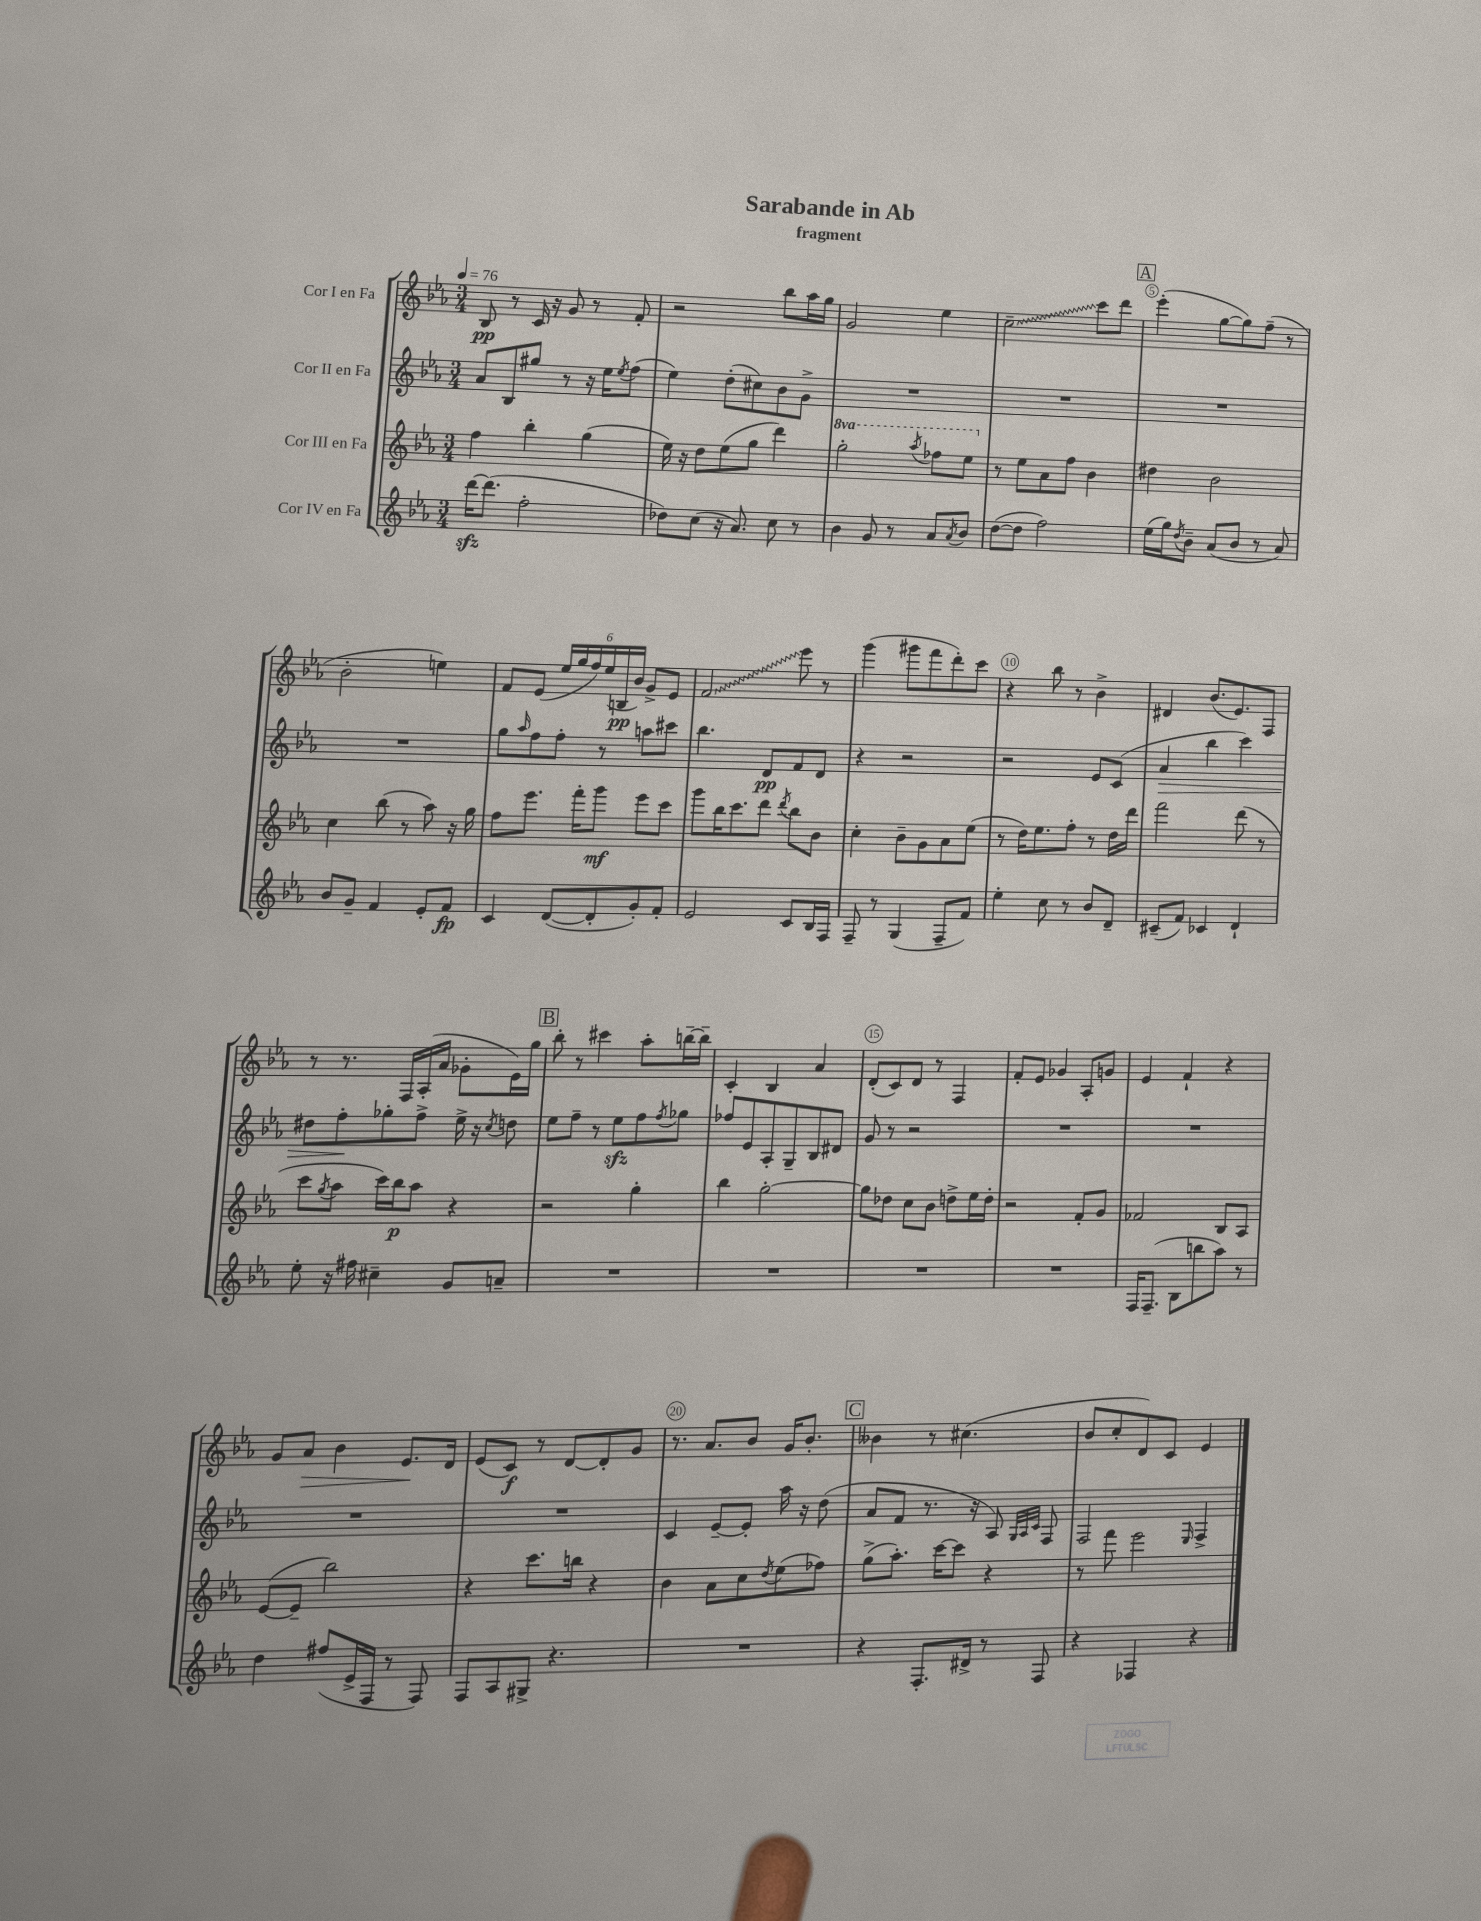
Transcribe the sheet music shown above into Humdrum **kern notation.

**kern	**kern	**kern	**kern
*staff4	*staff3	*staff2	*staff1
*clefG2	*clefG2	*clefG2	*clefG2
*k[b-e-a-]	*k[b-e-a-]	*k[b-e-a-]	*k[b-e-a-]
*M3/4	*M3/4	*M3/4	*M3/4
*MM76	*MM76	*MM76	*MM76
[16ddd\LK	4ff\	8a-/L	8B-/
(8.ddd\]J	.	.	.
.	.	8B-/	8r
2ff'\	4bb-'\	8gg#/J	16c/
.	.	.	16r
.	.	8r	8g/
.	(4gg\	16r	8r
.	.	16ee-\LK	.
.	.	8qee-/	.
.	.	(8ff\J	8f'/
=	=	=	=
8dd-\L)	16ee-\)	4ee-\)	2r
.	16r	.	.
(8cc\J	8dd\L	.	.
16r	(8ee-\	(8dd'\L	.
8.a-/)	.	.	.
.	8gg\J	8cc#\)	.
8cc\	4ddd\)	8b-\	8bb-\L
8r	.	8g^\J	16aa-\L
.	.	.	16gg\JJ
=	=	=	=
4b-\	2ggg'\	2.r	2g/
8g/	.	.	.
8r	.	.	.
.	8qaaa-/	.	.
8a-/L	8fff-\L	.	4ee-\
8qa-/	.	.	.
8b-/J	8eee-\J	.	.
=	=	=	=
([8dd\L	8r	2.r	2cc~\
8dd\]J	8ee-\L	.	.
2ff\)	8a-\	.	.
.	8ff\J	.	.
.	4b-\	.	8ccc\L
.	.	.	8ddd\J
=	=	=	=
(16ee-\LL	4dd#\	2.r	(4eee-'\
16gg\J)	.	.	.
8qdd/	.	.	.
8b-~\J	.	.	.
(8a-/L	2b-\	.	[8gg\L
8b-/J	.	.	8gg\])
8r	.	.	(8ff~\J
8a-/)	.	.	8r
=	=	=	=
8b-/L	4cc\	2.r	2b-'\
8g~/J	.	.	.
4f/	(8bb-\	.	.
.	8r	.	.
8e-'/L	8aa-\)	.	4ee\)
8f/J	16r	.	.
.	16gg\	.	.
=	=	=	=
4c/	8ff\L	8gg\L	8f/L
.	.	16qqaa-/	.
.	8.eee-\J	8ff\	(8e-/J
([8d/L	.	8ff'\J	24ee-/LL
.	.	.	24gg/
.	16fff'\LK	.	.
.	.	.	24ff/)
8d'/]	8ggg\J	8r	(24ee-/
.	.	.	24B/
.	.	.	24b-/JJ)
8g'/)	8eee-\L	8aa\L	8g^/L
8f'/J	8ccc\J	8ccc#\J	8e-/J
=	=	=	=
2e-/	8ggg\L	4.bb-\	2f/
.	16bb-\K	.	.
.	8.ccc\	.	.
.	8ddd\J	8d/L	.
.	8qddd/	.	.
8c/L	8bb-\L	8f/	8eee-\
16B-/L	8b-\J	8d/J	8r
16F/JJ	.	.	.
=	=	=	=
8F~/	4cc'\	4r	(4ggg\
8r	.	.	.
(4G/	8b-~\L	2r	8ggg#\L
.	8g\	.	8fff\
8F~/L	8a-\	.	8ddd'\)
8f/J)	(8ee-\J	.	8ccc\J
=	=	=	=
4ee-'\	8r	2r	4r
.	16dd\LK)	.	.
.	8.ee-\	.	.
8cc\	.	.	8bb-\
8r	8ff'\J	.	8r
8b-/L	8r	8e-/L	4b-^\
8d~/J	16dd\LL	(8c/J	.
.	16ddd\JJ	.	.
=	=	=	=
(8c#~/L	2fff\	4a-/	4d#/
8f/J)	.	.	.
4c-/	.	4bb-\	(8.b-/L
.	.	.	8.e-/)
4d`/	(8ddd\	4ccc\)	.
.	8r	.	8F/J
=	=	=	=
8ee-'\	8ccc\L	8dd#\L	8r
.	8qgg/	.	.
16r	8aa-\J	8ff'\	8.r
16ff#\	.	.	.
4cc#~\	16ccc\LL)	8gg-'\	.
.	16bb-\J	.	16F/LL
.	8aa-\J	8ff^\J	(16A-'/
.	.	.	16a-/JJ
8g/L	4r	16ee-^\	8g-'\L
.	.	16r	.
.	.	8qcc/	.
8a~/J	.	8dd\	16e-\L)
.	.	.	16gg\JJ
=	=	=	=
2.r	2r	8ee-\L	8bb-'\
.	.	8ff~\J	8r
.	.	8r	4ccc#\
.	.	8ee-\L	.
.	4gg'\	8ff\	8aa-'\L
.	.	8qff/	.
.	.	8gg-\J	[16bb~\L
.	.	.	16bb~\]JJ
=	=	=	=
2.r	4bb-\	8ff-/L	4c'/
.	.	8e-/	.
.	[2gg'\	8A-'/	4B-/
.	.	8G~/	.
.	.	8B-/	4a-/
.	.	8d#/J	.
=	=	=	=
2.r	8gg\]L	8g/	(8d'/L
.	8dd-\J	8r	8c/)
.	8cc\L	2r	8d/J
.	8b-\J	.	8r
.	8dd^\L	.	4F/
.	16ee-\L	.	.
.	16dd'\JJ	.	.
=	=	=	=
2.r	2r	2.r	8f'/L
.	.	.	8e-/J
.	.	.	4g-/
.	8f'/L	.	8A-'/L
.	8g/J	.	8g/J
=	=	=	=
16F/LK	2f-/	2.r	4e-/
(8.F~/J	.	.	.
8B-\L	.	.	4f`/
8bb\	.	.	.
8aa-\J)	8B-/L	.	4r
8r	8A-/J	.	.
=	=	=	=
4dd\	([8e-/L	2.r	8g/L
.	8e-~/]J	.	8a-/J
(8ff#/L	2bb-\)	.	4b-\
16e-^/L	.	.	.
16F/JJ	.	.	.
8r	.	.	8.e-/L
8F/)	.	.	.
.	.	.	16d/Jk
=	=	=	=
8F/L	4r	2.r	(8e-/L
8A-/	.	.	8c/J)
8G#^/J	8.ccc\L	.	8r
4.r	.	.	[8d/L
.	16bb\Jk	.	.
.	4r	.	8d'/]
.	.	.	8g/J
=	=	=	=
2.r	4b-\	4c/	8.r
.	.	.	8.a-/L
.	8a-\L	[8e-~/L	.
.	8cc\	8e-'/]J	8b-/J
.	8qdd/	.	.
.	(8ee-\	16aa-\	16g/LK
.	.	16r	8.b-'/J
.	8ff-\J)	(8dd\	.
=	=	=	=
4r	(8gg^\L	8a-/L	4b--\
.	8.aa-'\J)	8f/J	.
8.F'/L	.	8.r	8r
.	[16ccc\LK	.	.
.	8ccc\]J	.	(4.cc#\
16d#^/Jk	.	16r	.
8r	4r	8A-/)	.
.	.	32qqG/LLL	.
.	.	32qqA-/	.
.	.	32qqc/JJJ	.
8F/	.	8F/	.
=	=	=	=
4r	8r	2F/	8b-/L
.	8fff\	.	8cc'/
4F-/	2eee-\	.	8d/)
.	.	.	8c/J
.	.	16qqE-/	.
4r	.	4F^/	4e-/
==	==	==	==
*-	*-	*-	*-
